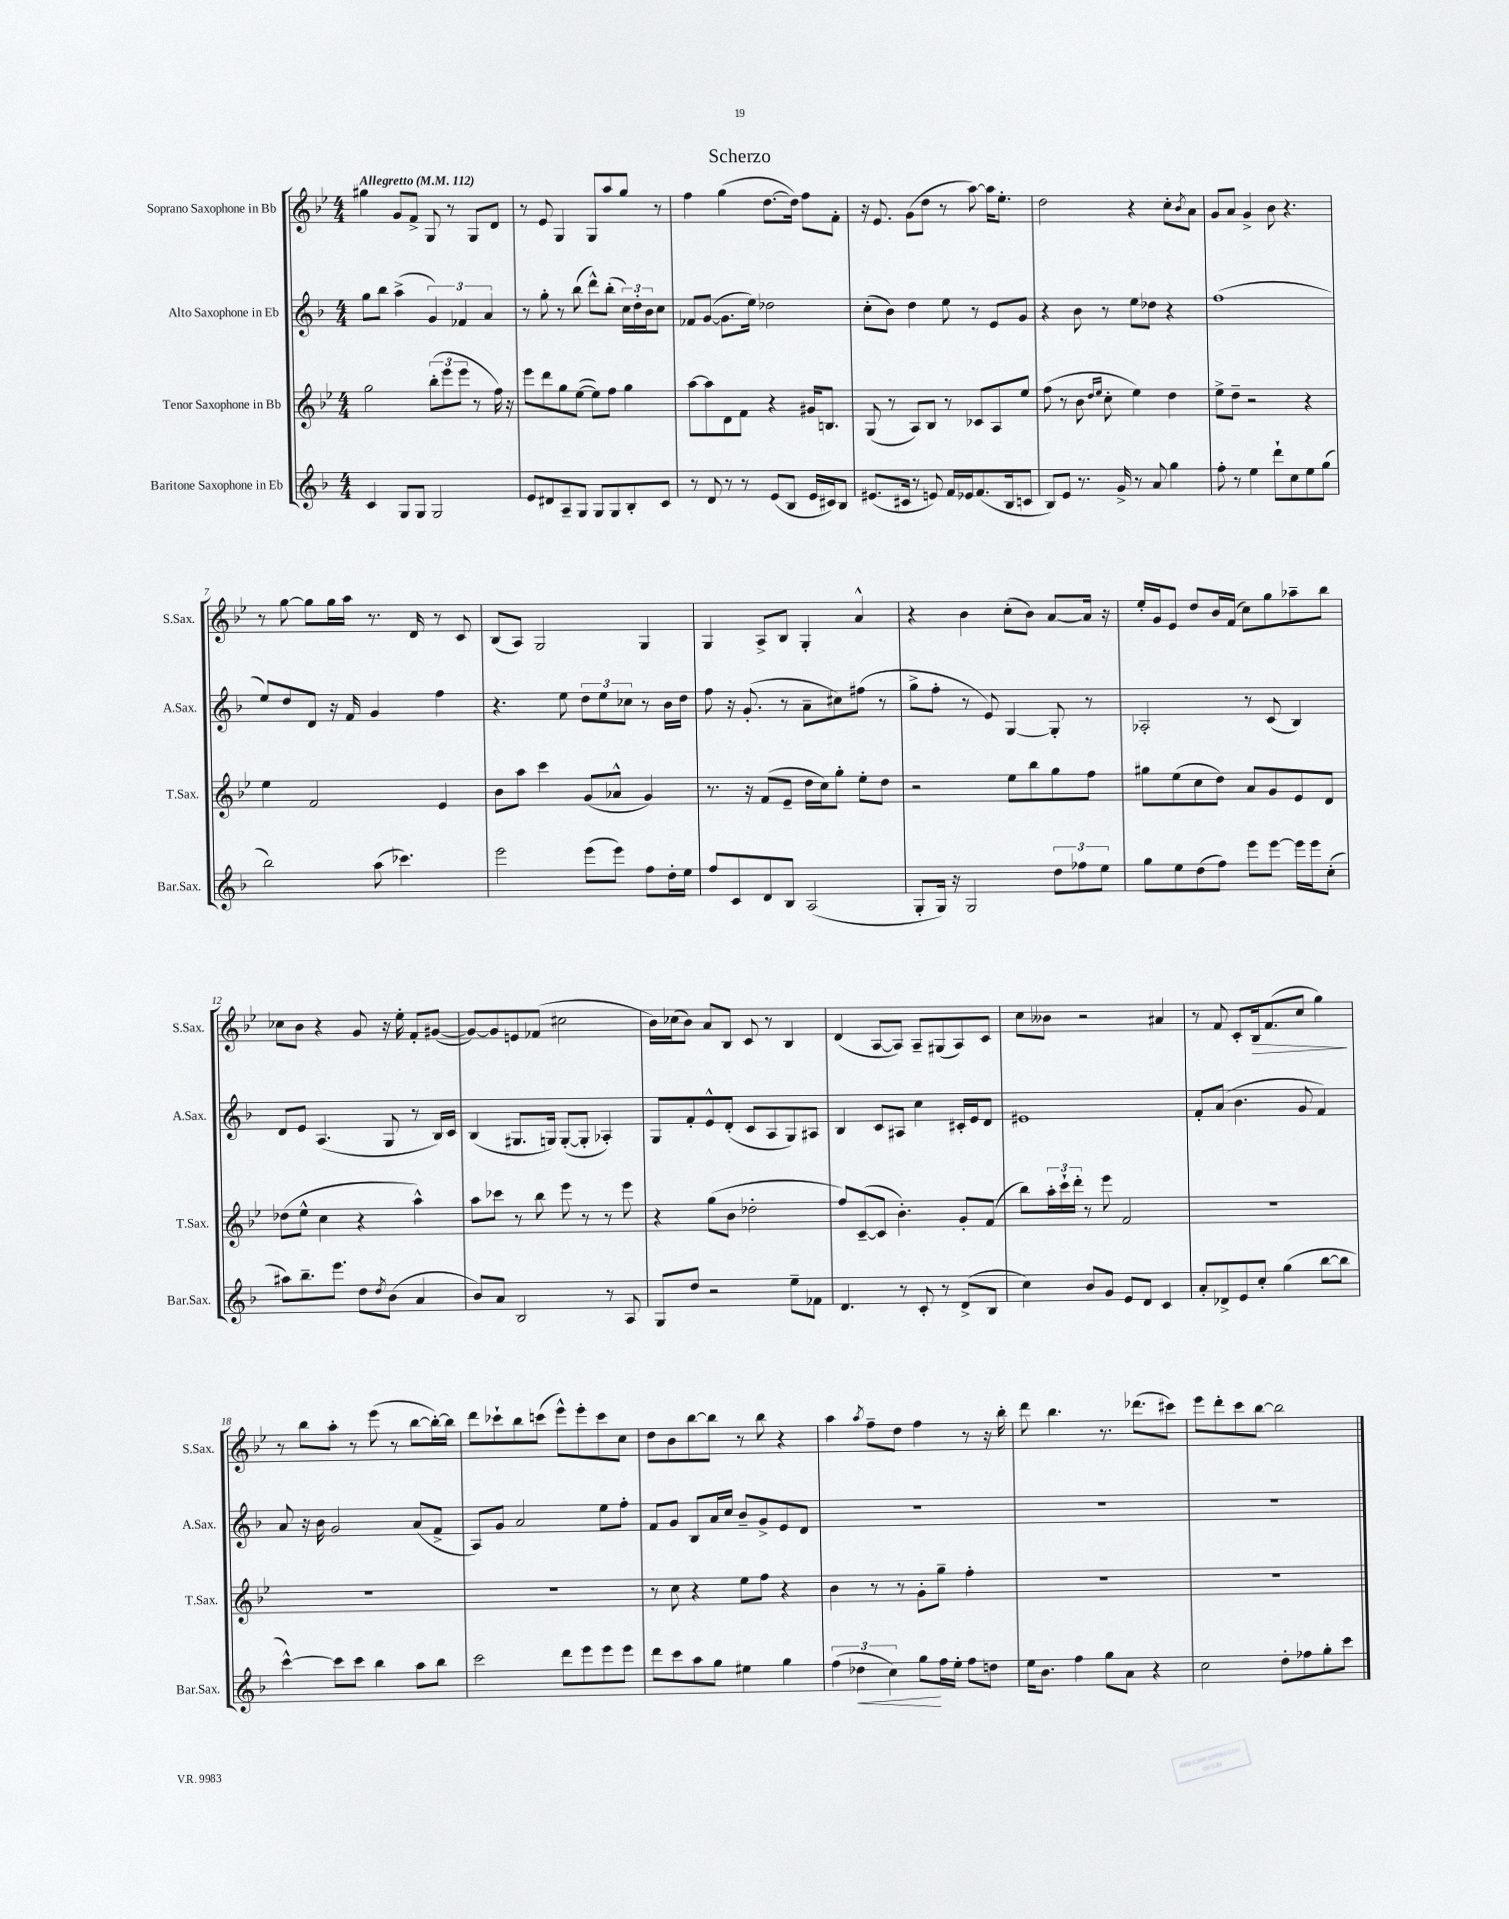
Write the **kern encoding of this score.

**kern	**kern	**kern	**kern
*staff4	*staff3	*staff2	*staff1
*clefG2	*clefG2	*clefG2	*clefG2
*k[b-]	*k[b-e-]	*k[b-]	*k[b-e-]
*M4/4	*M4/4	*M4/4	*M4/4
*MM112	*MM112	*MM112	*MM112
4c	2gg	8gg	4gg#
.	.	8bb-	.
8G	.	(4aa^	8g
8G	.	.	8f^
2G	(12bb-'	6g)	8G
.	12eee-	.	.
.	.	.	8r
.	12eee-	6f-	.
.	8r	.	8G
.	.	6a	.
.	16ff)	.	8d
.	16r	.	.
=	=	=	=
8e	8eee-	8r	8r
8d#	8ddd	8gg'	8e-
8A~	8gg	8r	4G
8G	([8ee-	(8bb-	.
8G	8ee-])	8ddd^^)	8G
8G	8ff	(8bb-'	8aa
8B-'	4gg	24cc)	8gg
.	.	24dd'	.
.	.	24b-	.
8c	.	8cc	8r
=	=	=	=
8r	[8aa	8f-	4ff
8d	8aa]	([8g	.
8r	8d	8.g]	(4gg
8r	8f	.	.
.	.	16ee)	.
(8e	4r	2dd-	[8.dd
8B-	.	.	.
.	.	.	16dd])
16e	16g#	.	8ff
16c#)	8.B	.	.
8B-	.	.	8f'
=	=	=	=
(8.e#	(8G	(8cc'	16r
.	.	.	8.e-
.	8r	8b-)	.
16c#	.	.	.
8r	8A)	4dd	(8g
8e)	8B-	.	8dd
16f	8r	8ee	8r
16e-	.	.	.
(8.f	8c-	8r	[8aa)
.	8A	8e	16aa]
16B-	.	.	8.ee-'
8c	8ee-	8g	.
=	=	=	=
8B-)	(8ff	4r	2dd
8e	8r	.	.
8.r	8b-	8b-	.
.	16qqdd	.	.
.	16qqee-	.	.
.	8cc'	8r	.
16g^	.	.	.
8r	4ee-)	8ee	4r
8a	.	8dd-	.
4gg	4dd	4r	8cc'
.	.	.	8qb-
.	.	.	8a
=	=	=	=
8ff'	8ee-^	(1ff	8g
8r	8dd~	.	8a
4ee	2r	.	4g^
8ddd`	.	.	8b-
8cc	.	.	4.r
8ee	4r	.	.
(8gg	.	.	.
=	=	=	=
2bb-)	4ee-	8ee)	8r
.	.	8dd	[8gg
.	2f	8d	8gg]
.	.	16r	16gg
.	.	16f	16aa
(8aa	.	4g	8.r
4.ccc-)	.	.	.
.	.	.	16d
.	4e-	4ff	8r
.	.	.	8c
=	=	=	=
2eee	8b-	4.r	(8B-
.	8aa	.	8A)
.	4ccc	.	2G
.	.	8ee	.
(8eee	(8g	12dd	.
.	.	12ee	.
8eee)	8a-^^	.	.
.	.	12cc-	.
8ff	4g)	8r	4G
16dd'	.	16b-	.
16ee	.	16dd	.
=	=	=	=
8ff	8.r	8ff	4G
8c	.	16r	.
.	16r	(8.g'	.
8d	(8f	.	8A^
8B-	8e-~	8r	8B-
(2A	16dd	8a~	4G'
.	16cc)	.	.
.	8gg'	8cc#)	.
.	8ee-'	(8ff#	4a^^
.	8dd	8r	.
=	=	=	=
8G'	2r	8gg^	4r
16G)	.	8ff'	.
16r	.	.	.
2G	.	8r	4b-
.	.	8e)	.
.	8ee-	[4G	(8cc'
.	8bb-	.	8b-)
12dd	8gg	8G']	[8a
12ff-	.	.	.
.	8ff	8r	16a]
12ee	.	.	.
.	.	.	16r
=	=	=	=
8gg	8gg#	2A-'	16ee-'
.	.	.	16g
8ee	(8ee-	.	8e-
(8dd	8cc	.	8dd
8ff)	8dd)	.	16b-
.	.	.	(16f
8eee	8a	8r	8cc)
[8eee	8g	(8c	8gg
16eee]	8e-	4B-)	8aa-~
16eee	.	.	.
(8cc'	8d	.	8bb-
=	=	=	=
8aa#)	(8dd-	8d	8cc-
8.bb-~	8ee-^^	8e	8b-
.	4cc	(4.A	4r
8.eee	.	.	.
8dd	4r	.	8g
8qdd	.	.	.
(8b-	.	8G	16r
.	.	.	16ee-'
4a	4aa^^)	8r	8f'
.	.	16B-)	([8g#
.	.	16c	.
=	=	=	=
8b-)	8aa	(4B-	8g#_)
8a	8ccc-	.	8g#]
2B-	8r	8.G#	8e
.	8bb-	.	(8f-
.	.	16G)	.
.	8eee-	([8G'	2cc#
.	8r	8G']	.
8r	8r	4A-')	.
8A	8eee-	.	.
=	=	=	=
8G	4r	8G	16b-)
.	.	.	(16cc-
8dd	.	8f'	8b-)
2r	(8gg	8e^^	8a
.	8b-	(8d'	8B-
.	2dd-'	8c	8c
.	.	8A	8r
8ee~	.	8G)	4B-
8f-	.	8A#	.
=	=	=	=
4.d	8ff)	4B-	(4d
.	([8c~	.	.
.	8c]	8c	[8A
8r	4.b-')	8A#	8A])
8c'	.	4cc	8A~
8r	.	.	(8G#
(8d^	8g'	16c#'	8A)
.	.	16e	.
8B-	(8f	8d	8c
=	=	=	=
4cc)	8bb-)	1e#	8cc
.	24aa'	.	8b--
.	24ccc`	.	.
.	24ddd'	.	.
8b-	8r	.	2r
8g	8eee-	.	.
8e	2f	.	.
8d	.	.	.
4c	.	.	4a#
=	=	=	=
8a'	1r	8f'	8r
8d-^	.	(8a	8f
8e	.	4.b-	8c'
8cc'	.	.	16B-
.	.	.	(8.f
(4gg	.	.	.
.	.	8g	8cc
[8bb-	.	4f)	4gg)
8bb-]	.	.	.
=	=	=	=
[4ccc^^)	1r	8a	8r
.	.	16r	8bb-
.	.	16b-	.
8ccc]	.	2g	8aa'
8ccc	.	.	8r
4bb-	.	.	(8eee-
.	.	.	8r
8aa	.	(8a	[8bb-
8bb-	.	8f^	16bb-'_)
.	.	.	16bb-]
=	=	=	=
2ccc	1r	8A)	8ddd
.	.	8g	8ccc-`
.	.	2a	8bb-
.	.	.	(8ccc
8ddd	.	.	8eee-^^)
8eee	.	.	8eee-'
8eee	.	8ee	8ccc
8eee	.	8ff'	8cc
=	=	=	=
8ddd	8r	8f	8dd
8ccc	8cc	8g	8b-
8aa	4r	8B-	[8bb-
8gg	.	16a	8bb-]
.	.	16cc	.
4ee#	8ee-	8b-~	8r
.	8ff	8g^	8bb-
4gg	4r	8e	4r
.	.	8d	.
=	=	=	=
(6ff	4b-	1r	4aa
6dd-	.	.	.
.	.	.	8qaa
.	8r	.	8ff~
6cc)	.	.	.
.	8r	.	8dd
8gg	8g'	.	4ff
16ff	8gg~	.	.
16ee'	.	.	.
8ff	4ff'	.	8r
8dd	.	.	16r
.	.	.	16bb-'
=	=	=	=
16ee	1r	1r	8ddd
8.b-	.	.	.
.	.	.	4.bb-
4ff	.	.	.
8gg	.	.	8.r
8a	.	.	.
.	.	.	(8.ddd-
4r	.	.	.
.	.	.	8ccc#)
=	=	=	=
2cc	1r	1r	8eee-
.	.	.	8ddd'
.	.	.	8ccc
.	.	.	[8bb-
8dd'	.	.	2bb-]
8ff-	.	.	.
8gg'	.	.	.
8ccc	.	.	.
==	==	==	==
*-	*-	*-	*-
